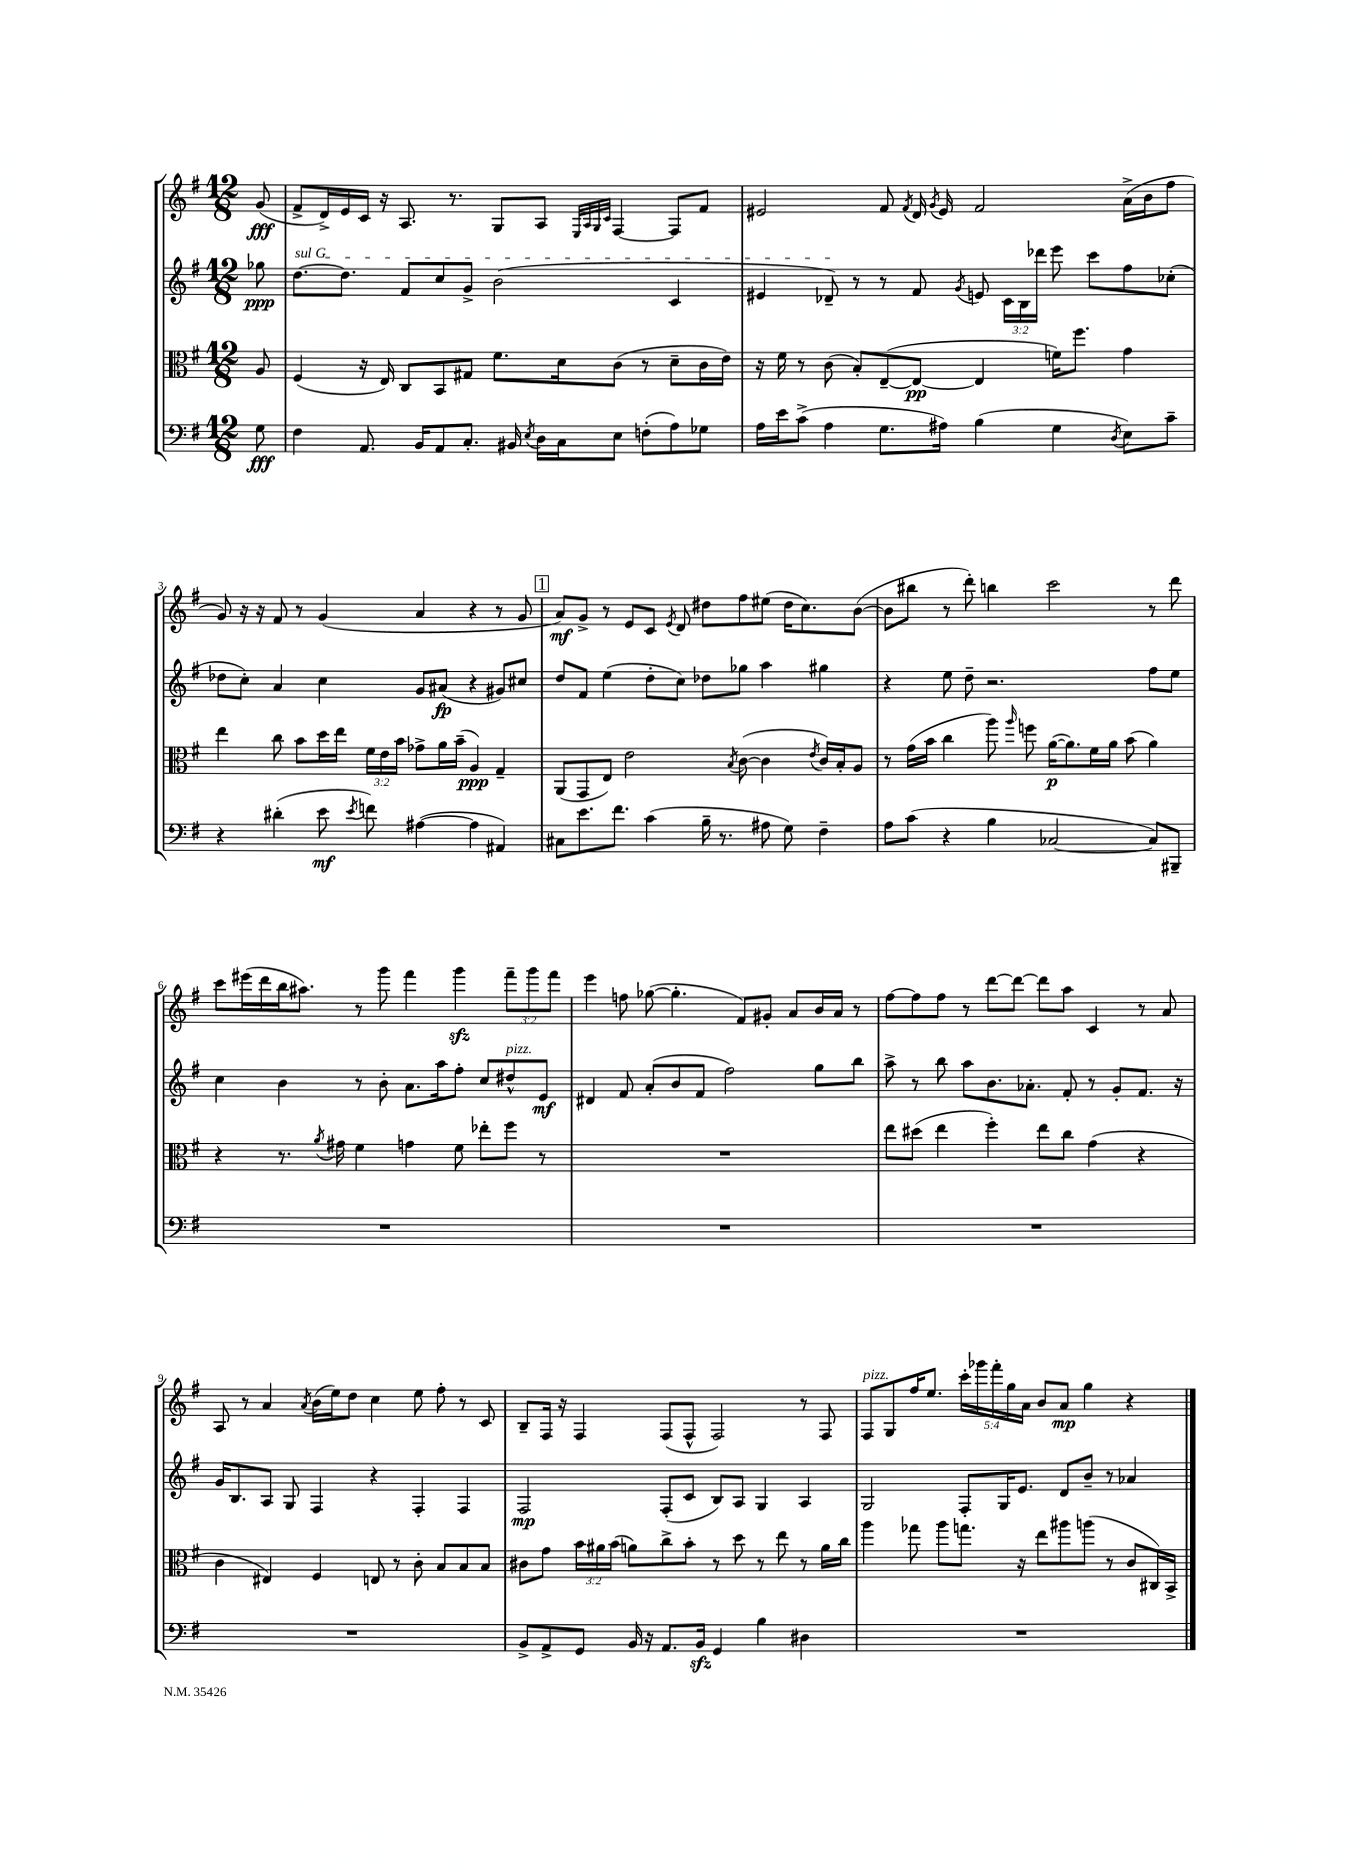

**kern	**kern	**kern	**kern
*staff4	*staff3	*staff2	*staff1
*clefF4	*clefC3	*clefG2	*clefG2
*k[f#]	*k[f#]	*k[f#]	*k[f#]
*M12/8	*M12/8	*M12/8	*M12/8
8G	8A	8gg-	(8g
=	=	=	=
4F#	(4F#	[8.dd	8f#^
.	.	.	16d^)
.	.	8.dd]	16e
8.AA	16r	.	16c
.	16E)	.	16r
.	8C	8f#	8.A
16BB	.	.	.
8AA	8BB	8cc	.
.	.	.	8.r
8.C'	8G#	8g^	.
.	8.f#	(2b	8G
16BB#	.	.	.
8qE	.	.	.
16D	.	.	8A
16C	16d	.	.
.	.	.	32qqE
.	.	.	32qqA
.	.	.	32qqG
.	.	.	32qqc
8E	(8c	.	[4F#
(8F'	8r	.	.
8A)	8d~	4c	8F#]
8G-	16c	.	8f#
.	16e)	.	.
=	=	=	=
16A	16r	4e#	2e#
16e	16f#	.	.
(8c^	8r	.	.
4A	(8c	8d-~)	.
.	8B')	8r	.
8.G	([8E~	8r	8f#
.	.	.	8qf#
.	8E_	8f#	16d
.	.	.	8qg
16A#)	.	.	16e#
.	.	8qg	.
(4B	4E]	8e	2f#
.	.	24c	.
.	.	24B	.
.	.	24ddd-	.
4G	16f)	8eee	.
.	8.ff#	.	.
.	.	8ccc	.
8qD	.	.	.
8E)	4g	8ff#	(16a^
.	.	.	16b
8c~	.	(8cc-'	8ff#
=	=	=	=
4r	4ee	8dd-	8g)
.	.	8cc')	16r
.	.	.	16r
(4d#'	8cc	4a	8f#
.	8b	.	8r
8e	16dd	4cc	(4g
.	16ee	.	.
8qe	.	.	.
8f)	24f#	.	.
.	24e	.	.
.	24b	.	.
([4A#	8g-^	8g	4a
.	16a	(8a#	.
.	(16b~	.	.
4A#]	4A)	4r	4r
4AA#)	4G~	8g#)	8r
.	.	8cc#	8g
=	=	=	=
8C#	(8AA	8dd	8a)
8.e	8GG	8f#	8g^
.	8E)	(4ee	8r
8.f#	.	.	.
.	2e	.	8e
(4c	.	8dd'	8c
.	.	.	8qe
.	.	8cc)	8d
16B~	.	8dd-	8dd#
8.r	.	.	.
.	8qB	.	.
.	([8c	8gg-	8ff#
8A#	4c]	4aa	(8ee#
8G)	.	.	16dd#
.	.	.	8.cc)
.	8qe	.	.
4F#~	16c)	4gg#	.
.	16B'	.	.
.	8A	.	([8b
=	=	=	=
8A	8r	4r	8b]
(8c	(16g	.	8bb#
.	16b	.	.
4r	4cc	8ee	8r
.	.	8dd~	8ddd')
4B	8aa)	2.r	4bb
.	16qqaa	.	.
.	8ff	.	.
[2C-	([16a	.	2ccc
.	8.a])	.	.
.	16f#	.	.
.	16a	.	.
.	(8b	.	.
8C-])	4a)	8ff#	8r
8BBB#~	.	8ee	8ddd
=	=	=	=
1.r	4r	4cc	8ccc
.	.	.	(16eee#
.	.	.	16ddd
.	8.r	4b	16bb
.	.	.	8.aa#)
.	8qa	.	.
.	16g#	.	.
.	4f#	8r	8r
.	.	8b'	8ggg
.	4g	8.a	4fff#
.	.	16aa	.
.	8f#	8ff#'	4ggg
.	8ee-'	8cc	.
.	8ff#	8dd#^^	12fff#~
.	.	.	12ggg
.	8r	8e	.
.	.	.	12fff#
=	=	=	=
1.r	1.r	4d#	4eee
.	.	8f#	8ff
.	.	(8a'	([8gg-
.	.	8b	4.gg-']
.	.	8f#	.
.	.	2ff#)	.
.	.	.	8f#)
.	.	.	8g#'
.	.	.	8a
.	.	8gg	16b
.	.	.	16a
.	.	8bb	8r
=	=	=	=
1.r	8ee	8aa^	[8ff#
.	(8dd#	8r	8ff#]
.	4ee	8bb	8ff#
.	.	8aa	8r
.	4ff#')	8.b	[8ddd
.	.	.	8ddd_
.	.	8.a-'	.
.	8ee	.	8ddd]
.	8cc	8f#'	8aa
.	(4g	8r	4c
.	.	8g'	.
.	4r	8.f#	8r
.	.	.	8a
.	.	16r	.
=	=	=	=
1.r	4c	16g	8A
.	.	8.B	.
.	.	.	8r
.	4E#)	8A	4a
.	.	8G	.
.	.	.	8qa
.	4F#	4F#	(16b
.	.	.	16ee)
.	.	.	8dd
.	8E	4r	4cc
.	8r	.	.
.	8c'	4F#'	8ee
.	8B	.	8ff#'
.	8B	4F#	8r
.	8B	.	8c
=	=	=	=
8BB^	8c#	2F#	8B~
8AA^	8g	.	16F#
.	.	.	16r
8GG	24b	.	4F#
.	24a#	.	.
.	(24b	.	.
16BB	8a)	.	.
16r	.	.	.
8.AA	8cc^	(8F#'	(8F#
.	8b'	8c	8F#^^
16BB	.	.	.
4GG	8r	8B)	2F#)
.	8dd	8A	.
4B	8r	4G	.
.	8ee	.	.
4D#	8r	4A	8r
.	16a	.	8F#
.	16cc	.	.
=	=	=	=
1.r	4aa	2G	8F#
.	.	.	8G
.	8gg-	.	16ff#
.	.	.	8.ee
.	8aa	.	.
.	8.gg	8F#'	20ccc'
.	.	.	20ggg-
.	.	.	20fff#'
.	.	16G	.
.	.	.	20gg
.	16r	8.e	.
.	.	.	20a
.	8ee	.	8b
.	8aa#	8d	8a
.	(8aa	8b~	4gg
.	8r	8r	.
.	8c	4a-	4r
.	16C#)	.	.
.	16BB^	.	.
==	==	==	==
*-	*-	*-	*-
